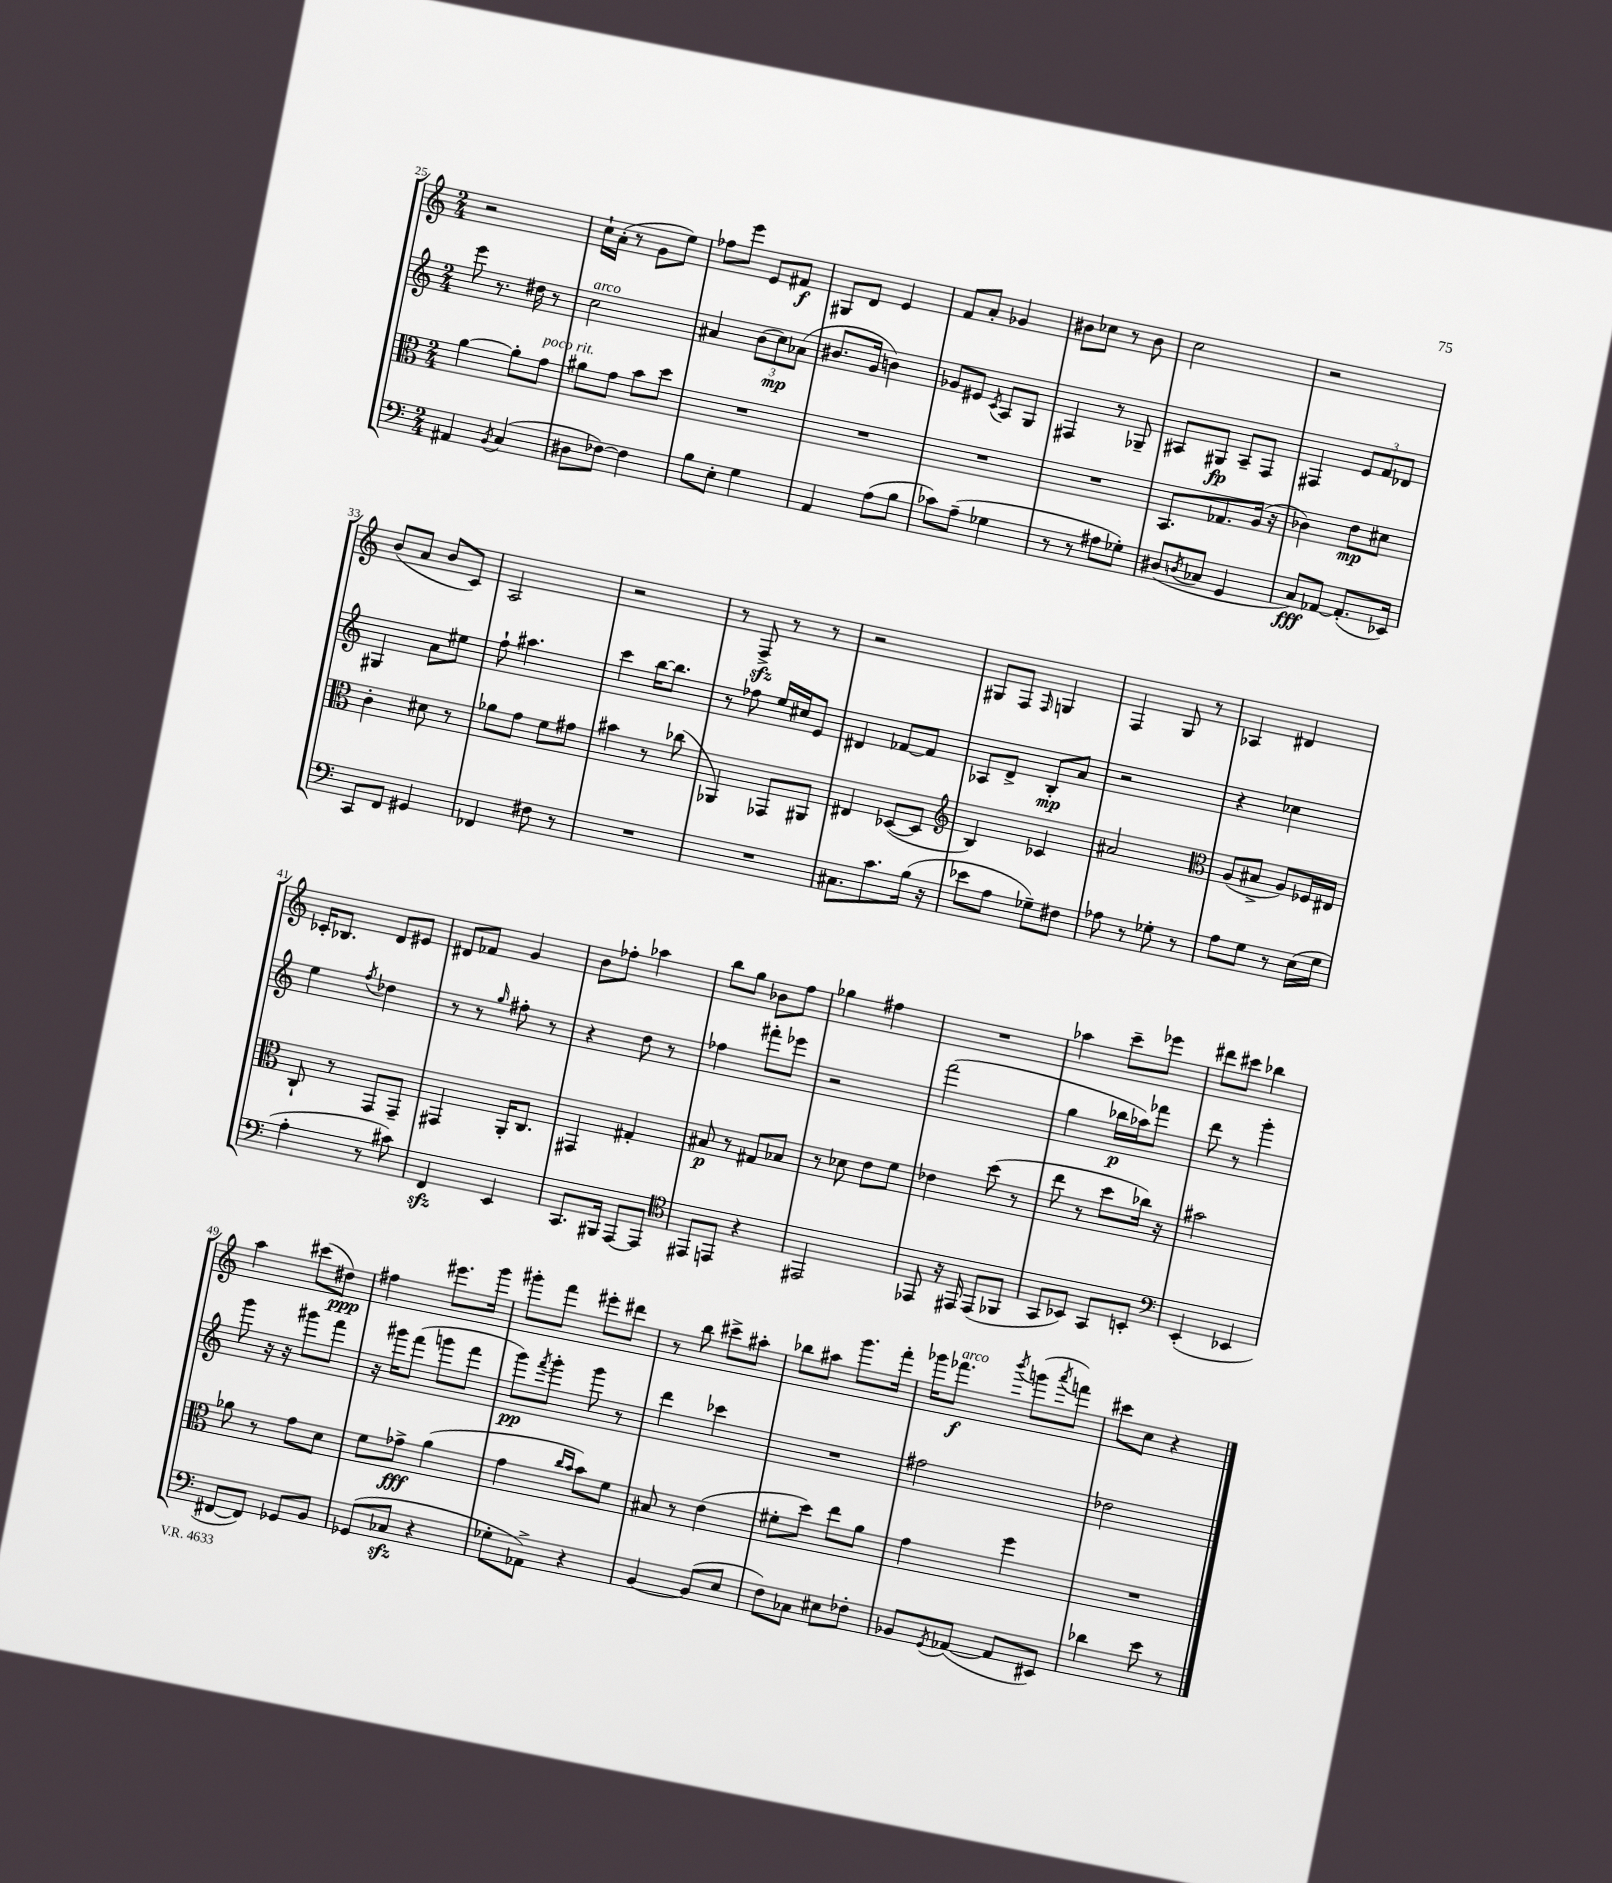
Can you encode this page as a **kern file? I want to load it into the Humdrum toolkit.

**kern	**dynam	**kern	**dynam	**kern	**dynam	**kern	**dynam
*part4	*part4	*part3	*part3	*part2	*part2	*part1	*part1
*staff4	*staff4	*staff3	*staff3	*staff2	*staff2	*staff1	*staff1
*clefF4	*	*clefC3	*	*clefG2	*	*clefG2	*
*k[]	*	*k[]	*	*k[]	*	*k[]	*
*M2/4	*	*M2/4	*	*M2/4	*	*M2/4	*
=25	=25	=25	=25	=25	=25	=25	=25
4AA#X/	.	[4a\	.	8eee\	.	2r	.
.	.	.	.	8.r	.	.	.
8qBB/	.	.	.	.	.	.	.
(4C/	.	8a'\L]	.	.	.	.	.
.	.	.	.	16dd#X\	.	.	.
!	!	!LO:TX:a:i:t=poco rit.	!	!	!	!	!
.	.	8g\J	.	8r	.	.	.
=26	=26	=26	=26	=26	=26	=26	=26
!	!	!	!	!LO:TX:a:i:t=arco	!	!	!
8D#X\L	.	8a#X\L	.	2cc\	.	16cc`\LL	.
.	.	.	.	.	.	(16a'\JJ	.
[8F-X\J)	.	8g\J	.	.	.	8r	.
4F-\]	.	8b\L	.	.	.	8g\L	.
.	.	8dd\J	.	.	.	8ee\J)	.
=27	=27	=27	=27	=27	=27	=27	=27
8B\L	.	2r	.	4a#X/	.	8ff-X\L	.
8E'\J	.	.	.	.	.	8eee\J	.
4G\	.	.	.	(12b\L	.	8e/L	.
.	.	.	.	12cc\)	mp	.	.
.	.	.	.	.	.	8f#X/J	f
.	.	.	.	(12a-X\J	.	.	.
=28	=28	=28	=28	=28	=28	=28	=28
4AA/	.	2r	.	8.b#X/L	.	8G#X/L	.
.	.	.	.	.	.	8d/J	.
.	.	.	.	16g/Jk	.	.	.
(8A\L	.	.	.	4bn\)	.	4e/	.
8B\J	.	.	.	.	.	.	.
=29	=29	=29	=29	=29	=29	=29	=29
8c-X\L)	.	2r	.	8g-X/L	.	8f/L	.
(8A~\J	.	.	.	8e#X/J	.	8a'/J	.
.	.	.	.	8qc/	.	.	.
4G-X\	.	.	.	8A/L	.	4g-X/	.
.	.	.	.	8G/J	.	.	.
=30	=30	=30	=30	=30	=30	=30	=30
8r	.	2r	.	4F#X/	.	8b#X\L	.
8r	.	.	.	.	.	8cc-X\J	.
8A#X\L	.	.	.	8r	.	8r	.
8G-X'\J)	.	.	.	8G-X~/	.	8b#\	.
=31	=31	=31	=31	=31	=31	=31	=31
(8D#X/L	.	8.BB/L	.	8A#X/L	.	2cc\	.
8qDn/	.	.	.	.	.	.	.
8C-X/J	.	.	.	8G#X/J	fp	.	.
.	.	8.G-X/	.	.	.	.	.
4GG/	.	.	.	8A#~/L	.	.	.
.	.	(16A/Jk	.	8F/J	.	.	.
.	.	16r	.	.	.	.	.
=32	=32	=32	=32	=32	=32	=32	=32
8C/L)	fff	4c-X\)	.	4F#X/	.	2r	.
[8AA-X/J	.	.	.	.	.	.	.
(8.AA-'/L]	.	8e\L	mp	12e/L	.	.	.
.	.	.	.	12f/	.	.	.
.	.	8d#X\J	.	.	.	.	.
.	.	.	.	12d-X/J	.	.	.
16EE-X/Jk)	.	.	.	.	.	.	.
!!LO:LB:g=z
=33	=33	=33	=33	=33	=33	=33	=33
8CC/L	.	4c'\	.	4G#X/	.	(8b/L	.
8FF/J	.	.	.	.	.	8a/J	.
4GG#X/	.	8d#X\	.	8a\L	.	8b/L	.
.	.	8r	.	8ee#X\J	.	8c/J)	.
=34	=34	=34	=34	=34	=34	=34	=34
4FF-X/	.	8a-X\L	.	8ff`\	.	2A/	.
.	.	8g\J	.	4.aa#X\	.	.	.
8F#X\	.	8f\L	.	.	.	.	.
8r	.	8g#X\J	.	.	.	.	.
=35	=35	=35	=35	=35	=35	=35	=35
2r	.	4b#X\	.	4ccc\	.	2r	.
.	.	8r	.	[16bb\KL	.	.	.
.	.	.	.	8.bb\J]	.	.	.
.	.	(8cc-X\	.	.	.	.	.
=36	=36	=36	=36	=36	=36	=36	=36
2r	.	4AA-X/)	.	8r	.	8r	.
.	.	.	.	8ff-X\	.	8Fzz^/	.
.	.	8GG-X/L	.	16ee/LL	.	8r	.
.	.	.	.	16cc#X/J	.	.	.
.	.	8AA#X/J	.	8e/J	.	8r	.
=37	=37	=37	=37	=37	=37	=37	=37
8.C#X\L	.	4E#X/	.	4d#X/	.	2r	.
8.c\	.	.	.	.	.	.	.
.	.	([8D-X/L	.	[8f-X/L	.	.	.
(16B\Jk	.	8D-/J]	.	8f-/J]	.	.	.
16r	.	.	.	.	.	.	.
=38	=38	=38	=38	=38	=38	=38	=38
*	*	*clefG2	*	*	*	*	*
8e-X\L	.	4B/)	.	8A-X/L	.	8G#X/L	.
8A\J	.	.	.	8d^/J	.	8F/J	.
.	.	.	.	.	.	16qqF/	.
8G-X~\L)	.	4c-X/	.	8B'/L	mp	4Gn/	.
8F#X\J	.	.	.	8a/J	.	.	.
=39	=39	=39	=39	=39	=39	=39	=39
8A-X\	.	2a#X/	.	2r	.	4F/	.
8r	.	.	.	.	.	.	.
8G-X'\	.	.	.	.	.	8G/	.
8r	.	.	.	.	.	8r	.
=40	=40	=40	=40	=40	=40	=40	=40
*	*	*clefC3	*	*	*	*	*
8A\L	.	(8A/L	.	4r	.	4A-X/	.
8G\J	.	8B#X^/J	.	.	.	.	.
8r	.	8A/L)	.	4cc-X\	.	4d#X/	.
(16E\LL	.	16F-X/L	.	.	.	.	.
16G\JJ	.	16E#X/JJ	.	.	.	.	.
!!LO:LB:g=z
=41	=41	=41	=41	=41	=41	=41	=41
4A'\	.	8C`/	.	4ee\	.	16c-X'/KL	.
.	.	.	.	.	.	8.B-X/J	.
.	.	8r	.	.	.	.	.
.	.	.	.	8qff/	.	.	.
8r	.	8GG/L	.	4dd-X\	.	8d/L	.
8c#X\)	.	8GG~/J	.	.	.	8e#X/J	.
=42	=42	=42	=42	=42	=42	=42	=42
4FFzz/	.	4GG#X/	.	8r	.	8d#X/L	.
.	.	.	.	8r	.	8f-X/J	.
.	.	.	.	16qqgg/	.	.	.
4EE/	.	16AA'/KL	.	8ff#X'\	.	4g/	.
.	.	8.C/J	.	.	.	.	.
.	.	.	.	8r	.	.	.
=43	=43	=43	=43	=43	=43	=43	=43
8.CC/L	.	4GG#X/	.	4r	.	8b\L	.
.	.	.	.	.	.	8ff-X'\J	.
16BBB#X/Jk	.	.	.	.	.	.	.
[8AAA/L	.	4G#X'/	.	8dd\	.	4aa-X\	.
8AAA/J]	.	.	.	8r	.	.	.
=44	=44	=44	=44	=44	=44	=44	=44
*clefC4	*	*	*	*	*	*	*
8EE#X/L	.	8B#X/	p	4ff-X\	.	8bb\L	.
8EEn/J	.	8r	.	.	.	8gg\J	.
4r	.	8G#X/L	.	8fff#X'\L	.	8b-X\L	.
.	.	8B-X/J	.	8eee-X\J	.	8ff\J	.
=45	=45	=45	=45	=45	=45	=45	=45
2EE#X/	.	8r	.	2r	.	4gg-X\	.
.	.	8d-X\	.	.	.	.	.
.	.	8e\L	.	.	.	4ff#X\	.
.	.	8f\J	.	.	.	.	.
=46	=46	=46	=46	=46	=46	=46	=46
8EE-X/	.	4e-X\	.	(2fff\	.	2r	.
16r	.	.	.	.	.	.	.
16EE#X/	.	.	.	.	.	.	.
(8EE#/L	.	(8dd\	.	.	.	.	.
8FF-X/J	.	8r	.	.	.	.	.
=47	=47	=47	=47	=47	=47	=47	=47
8GG/L	.	8ee\	.	4gg\	.	4aa-X\	.
8BB-X/J)	.	8r	.	.	.	.	.
8GG/L	.	8dd\L	.	16bb-X\LL	p	8ccc~\L	.
.	.	.	.	16aa-X\J)	.	.	.
8BBn'/J	.	16cc-X\Jk)	.	8fff-X\J	.	8eee-X\J	.
.	.	16r	.	.	.	.	.
=48	=48	=48	=48	=48	=48	=48	=48
*clefF4	*	*	*	*	*	*	*
(4EE'/	.	2b#X\	.	8ddd\	.	8ddd#X\L	.
.	.	.	.	8r	.	8ccc#X\J	.
4EE-X/	.	.	.	4ggg'\	.	4bb-X\	.
!!LO:LB:g=z
=49	=49	=49	=49	=49	=49	=49	=49
[8FF#X/L	.	8a-X\	.	8ggg\	.	4aa\	.
8FF#/J])	.	8r	.	16r	.	.	.
.	.	.	.	16r	.	.	.
8GG-X/L	.	8g\L	.	8ggg#X\L	.	(8ccc#X\L	.
8BB/J	.	8d\J	.	8fff\J	.	8dd#X\J)	ppp
=50	=50	=50	=50	=50	=50	=50	=50
(8GG-X/L	.	8f\L	.	16r	.	4ff#X\	.
.	.	.	.	16ggg#X\KL	.	.	.
8C-Xzz/J	.	8g-X^\J	fff	(8fff\J	.	.	.
4r	.	(4a\	.	8gggn\L	.	8.eee#X\L	.
.	.	.	.	8fff\J	.	.	.
.	.	.	.	.	.	16ggg\Jk	.
=51	=51	=51	=51	=51	=51	=51	=51
8G-X'\L	.	4g\	.	8ggg\L)	pp	8ggg#X'\L	.
.	.	.	.	8qfff/	.	.	.
8AA-X^\J)	.	.	.	8ggg'\J	.	8fff\J	.
.	.	16qqcc/LL	.	.	.	.	.
.	.	16qqb/JJ	.	.	.	.	.
4r	.	8b\L)	.	8ggg\	.	8eee#X'\L	.
.	.	8f\J	.	8r	.	8ddd#X\J	.
=52	=52	=52	=52	=52	=52	=52	=52
[4BB/	.	8B#X/	.	4ddd\	.	8r	.
.	.	8r	.	.	.	8bb\	.
(8BB/L]	.	(4e\	.	4ccc-X\	.	8ccc#X^\L	.
8E/J	.	.	.	.	.	8aa#X'\J	.
=53	=53	=53	=53	=53	=53	=53	=53
8F\L)	.	8f#X'\L	.	2r	.	8bb-X\L	.
8C-X\J	.	8dd\J)	.	.	.	8aa#X\J	.
8E#X\L	.	8ee\L	.	.	.	8.ggg\L	.
8F-X'\J	.	8a\J	.	.	.	.	.
.	.	.	.	.	.	16fff'\Jk	.
=54	=54	=54	=54	=54	=54	=54	=54
8BB-X/L	.	4g\	.	2ff#X\	.	16ggg-X\KL	.
!	!	!	!	!	!	!LO:TX:a:i:t=arco	!
.	.	.	.	.	.	8.fff-X\J	f
8qGG/	.	.	.	.	.	.	.
([8AA-X/J	.	.	.	.	.	.	.
.	.	.	.	.	.	8qbbb/	.
8AA-/L]	.	4ff\	.	.	.	(8gggn\L	.
.	.	.	.	.	.	8qaaa/	.
8EE#X/J)	.	.	.	.	.	8fffn\J)	.
=55	=55	=55	=55	=55	=55	=55	=55
4d-X\	.	2r	.	2dd-X\	.	8ccc#X\L	.
.	.	.	.	.	.	8cc\J	.
8e\	.	.	.	.	.	4r	.
8r	.	.	.	.	.	.	.
==	==	==	==	==	==	==	==
*-	*-	*-	*-	*-	*-	*-	*-
